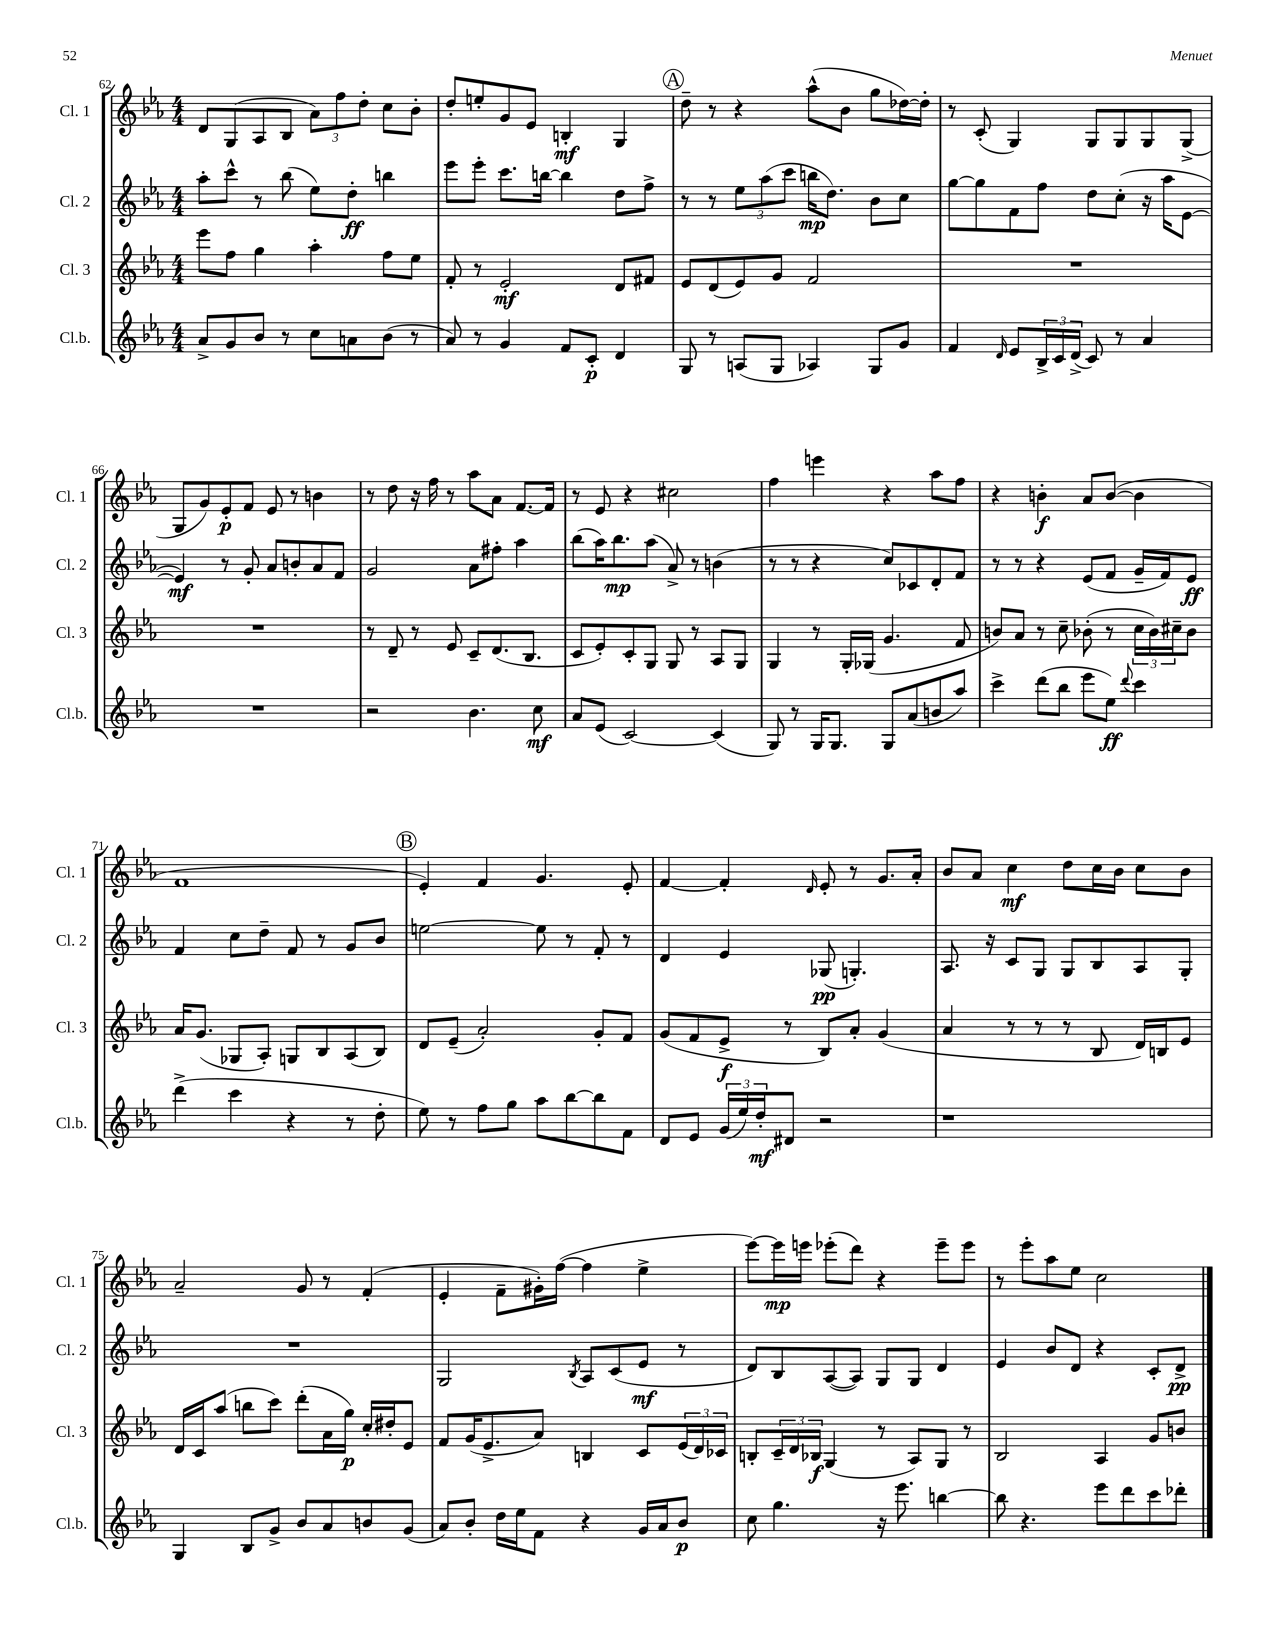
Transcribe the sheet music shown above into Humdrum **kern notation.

**kern	**kern	**kern	**kern
*staff4	*staff3	*staff2	*staff1
*clefG2	*clefG2	*clefG2	*clefG2
*k[b-e-a-]	*k[b-e-a-]	*k[b-e-a-]	*k[b-e-a-]
*M4/4	*M4/4	*M4/4	*M4/4
8a-^	8eee-	8aa-'	8d
8g	8ff	8ccc^^	(8G
8b-	4gg	8r	8A-
8r	.	(8bb-	8B-
8cc	4aa-'	8ee-)	12a-)
.	.	.	12ff
8a	.	8dd'	.
.	.	.	12dd'
(8b-	8ff	4bb	8cc
8r	8ee-	.	8b-'
=	=	=	=
8a-)	8f'	8eee-	8dd'
8r	8r	8eee-'	8ee'
4g	2e-'	8.ccc	8g
.	.	.	8e-
.	.	[16bb	.
8f	.	4bb]	4B'
8c'	.	.	.
4d	8d	8dd	4G
.	8f#	8ff^	.
=	=	=	=
8G	8e-	8r	8dd~
8r	(8d	8r	8r
(8A	8e-)	12ee-	4r
.	.	(12aa-	.
8G	8g	.	.
.	.	12ccc	.
4A-)	2f	16bb	(8aa-^^
.	.	8.dd)	.
.	.	.	8b-
8G	.	8b-	8gg
8g	.	8cc	[16dd-)
.	.	.	16dd-']
=	=	=	=
4f	1r	[8gg	8r
.	.	8gg]	(8c'
16qqd	.	.	.
8e-	.	8f	4G)
24B-^	.	8ff	.
24c	.	.	.
(24d^	.	.	.
8c)	.	8dd	8G
8r	.	(8cc'	8G
4a-	.	16r	8G
.	.	16aa-	.
.	.	[8e-	(8G^
=	=	=	=
1r	1r	4e-])	8G
.	.	.	8g)
.	.	8r	8e-'
.	.	8g'	8f
.	.	8a-	8e-
.	.	8b'	8r
.	.	8a-	4b
.	.	8f	.
=	=	=	=
2r	8r	2g	8r
.	8d~	.	8dd
.	8r	.	16r
.	.	.	16ff
.	8e-	.	8r
4.b-	8c~	8a-	8aa-
.	(8.d	8ff#'	8a-
.	.	4aa-	[8.f
.	8.B-	.	.
8cc	.	.	.
.	.	.	16f]
=	=	=	=
8a-	8c	(8bb-	8r
(8e-	8e-')	16aa-)	8e-
.	.	8.bb-	.
[2c)	8c'	.	4r
.	8G	(8aa-	.
.	8G	8a-^)	2cc#
.	8r	8r	.
(4c]	8A-	(4b	.
.	8G	.	.
=	=	=	=
8G)	4G	8r	4ff
8r	.	8r	.
16G	8r	4r	4eee
8.G	.	.	.
.	16G'	.	.
.	(16G-	.	.
8G	4.g	8cc)	4r
(8a-	.	8c-	.
8b	.	8d'	8aa-
8aa-)	8f	8f	8ff
=	=	=	=
4ccc^	8b)	8r	4r
.	8a-	8r	.
(8ddd	8r	4r	4b'
8bb-	8cc~	.	.
8eee-	(8b-'	(8e-	8a-
8ee-)	8r	8f	([8b
8qqddd	.	.	.
4ccc	24cc	16g~	4b]
.	24b-)	.	.
.	.	16f)	.
.	24cc#~	.	.
.	8b-	8e-	.
=	=	=	=
(4ddd^	16a-	4f	1f
.	(8.g	.	.
4ccc	8G-	8cc	.
.	8A-')	8dd~	.
4r	8G	8f	.
.	8B-	8r	.
8r	(8A-	8g	.
8dd'	8B-)	8b-	.
=	=	=	=
8ee-)	8d	[2ee	4e-')
8r	(8e-~	.	.
8ff	2a-')	.	4f
8gg	.	.	.
8aa-	.	8ee]	4.g
[8bb-	.	8r	.
8bb-]	8g'	8f'	.
8f	8f	8r	8e-'
=	=	=	=
8d	(8g	4d	[4f
8e-	8f	.	.
(24g	8e-^	4e-	4f']
24ee-)	.	.	.
24dd'	.	.	.
8d#	8r	.	.
.	.	.	16qqd
2r	8B-)	(8G-	8e-'
.	8a-'	4.G')	8r
.	(4g	.	8.g
.	.	.	16a-'
=	=	=	=
1r	4a-	8.A-	8b-
.	.	.	8a-
.	.	16r	.
.	8r	8c	4cc
.	8r	8G	.
.	8r	8G	8dd
.	8B-	8B-	16cc
.	.	.	16b-
.	16d)	8A-	8cc
.	16B	.	.
.	8e-	8G'	8b-
=	=	=	=
4G	16d	1r	2a-~
.	16c	.	.
.	(8aa-	.	.
8B-	8bb	.	.
8g^	8ccc)	.	.
8b-	(8ddd'	.	8g
8a-	16a-	.	8r
.	16gg)	.	.
8b	16cc'	.	(4f'
.	16dd#'	.	.
(8g	8e-	.	.
=	=	=	=
8a-)	8f	2G	4e-'
8b-'	(16g	.	.
.	8.e-^	.	.
16dd	.	.	8f~
16ee-	.	.	.
8f	8a-)	.	16g#')
.	.	.	([16ff
.	.	8qB-	.
4r	4B	8A-	4ff]
.	.	(8c	.
16g	8c	8e-	4ee-^
16a-	.	.	.
8b-	(24e-	8r	.
.	24d)	.	.
.	24c-	.	.
=	=	=	=
8cc	8B'	8d)	[8eee-)
4.gg	24c~	8B-	16eee-]
.	24d	.	.
.	.	.	16eee
.	24B-	.	.
.	(4G	([8A-	(8eee-'
.	.	8A-])	8ddd)
16r	8r	8G	4r
8.eee-	.	.	.
.	8A-)	8G	.
[4bb	8G	4d	8eee-~
.	8r	.	8eee-
=	=	=	=
8bb]	2B-	4e-	8r
4.r	.	.	8eee-'
.	.	8b-	8aa-
.	.	8d	8ee-
8eee-	4A-	4r	2cc
8ddd	.	.	.
8ccc	8g	8c'	.
8ddd-'	8b	8d^	.
==	==	==	==
*-	*-	*-	*-
